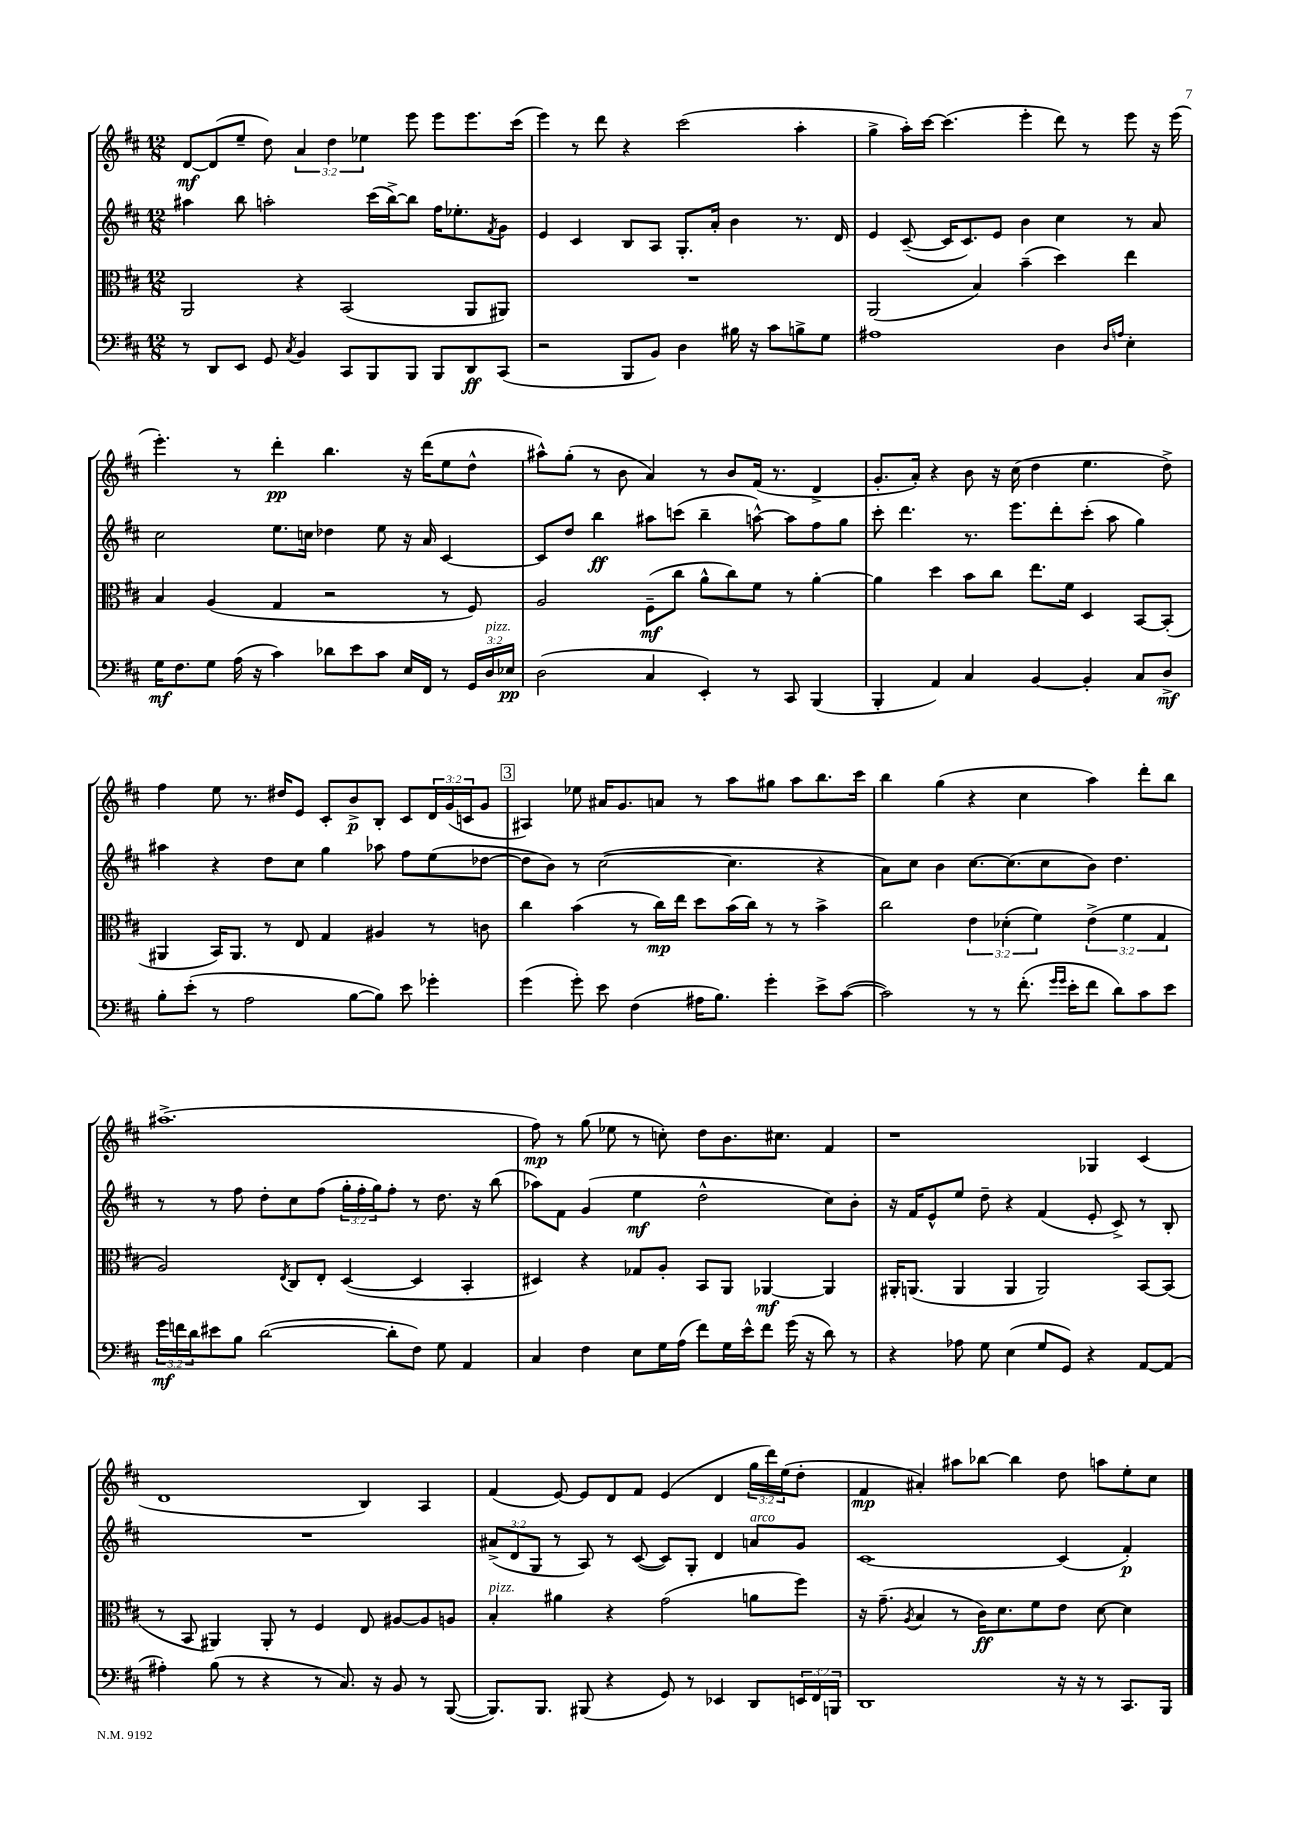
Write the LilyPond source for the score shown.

<<
\new StaffGroup <<
\new Staff = "s0" {
    \clef treble \key d \major \numericTimeSignature \time 12/8 \override Staff.TupletNumber.text = #tuplet-number::calc-fraction-text
    d'8~\mf d'8( e''8-- d''8) \tuplet 3/2 { a'4 d''4 ees''4 } e'''8 e'''8 e'''8. cis'''16( |
    e'''4) r8 d'''8 r4 cis'''2( a''4-. |
    g''4-> a''16-.) cis'''16~ cis'''4.( e'''4-. d'''8) r8 e'''8 r16 e'''16( |
    e'''4.-.) r8 d'''4-.\pp b''4. r16 d'''16( e''8 d''8-^ |
    ais''8-^) g''8-.( r8 b'8 a'4) r8 b'8 fis'16( r8. d'4-> |
    g'8.-. a'16-.) r4 b'8 r16 cis''16( d''4 e''4. d''8->) |
    fis''4 e''8 r8. dis''16 e'8 cis'8-. b'8->\p b8-. cis'8 \tuplet 3/2 { d'16 g'16( c'16 } g'8 |
    \mark \markup { \box "3" } ais4) ees''8 ais'16 g'8. a'8 r8 a''8 gis''8 a''8 b''8. cis'''16 |
    b''4 g''4( r4 cis''4 a''4) d'''8-. b''8 |
    ais''1.->( |
    fis''8\mp) r8 g''8( ees''8 r8 c''8-.) d''8 b'8. cis''8. fis'4 |
    r1 ges4 cis'4( |
    d'1 b4) a4 |
    fis'4( e'8~) e'8 d'8 fis'8 e'4( d'4 \tuplet 3/2 { g''16 d'''16) e''16( } d''8-. |
    fis'4\mp ais'4-.) ais''8 bes''8~ bes''4 d''8 a''8 e''8-. cis''8 \bar "|." |
}
\new Staff = "s1" {
    \clef treble \key d \major \numericTimeSignature \time 12/8 \override Staff.TupletNumber.text = #tuplet-number::calc-fraction-text
    ais''4 b''8 a''2-. cis'''16( b''16~->) b''8 fis''16 ees''8.-. \acciaccatura { fis'8 } g'8 |
    e'4 cis'4 b8 a8 g8.-. a'16-. b'4 r8. d'16 |
    e'4 cis'8~--( cis'16 cis'8.) e'8 b'4 cis''4 r8 a'8 |
    cis''2 e''8. c''16 des''4 e''8 r16 a'16 cis'4~ |
    cis'8 d''8 b''4\ff ais''8 c'''8( b''4-- a''8~-^) a''8 fis''8 g''8 |
    cis'''8-. d'''4. r8. e'''8. d'''8-. cis'''8-.( a''8 g''4) |
    ais''4 r4 d''8 cis''8 g''4 aes''8 fis''8 e''8( des''8~ |
    \mark \markup { \box "3" } des''8 b'8) r8 cis''2~( cis''4. r4 |
    a'8) cis''8 b'4 cis''8.~ cis''8.( cis''8 b'8) d''4. |
    r8 r8 fis''8 d''8-. cis''8 fis''8( \tuplet 3/2 { g''16-. fis''16-. g''16) } fis''8-. r8 d''8. r16 b''8( |
    aes''8) fis'8 g'4( e''4\mf d''2-^ cis''8) b'8-. |
    r16 fis'16 e'8-^ e''8 d''8-- r4 fis'4( e'8-. cis'8->) r8 b8-. |
    R1. |
    \tuplet 3/2 { ais'8->( d'8 g8 } r8 a8) r8 cis'8~( cis'8) g8-. d'4 a'8^\markup { \italic "arco" } g'8 |
    cis'1~ cis'4( fis'4-.\p) \bar "|." |
}
\new Staff = "s2" {
    \clef alto \key d \major \numericTimeSignature \time 12/8 \override Staff.TupletNumber.text = #tuplet-number::calc-fraction-text
    a,2 r4 b,2( a,8 ais,8) |
    R1. |
    a,2( b4) b'4--( d''4) e''4 |
    b4 a4( g4 r2 r8 fis8) |
    a2 fis8--\mf( cis''8 a'8-^ cis''8) fis'8 r8 a'4~-. |
    a'4 d''4 b'8 cis''8 e''8. fis'16 d4 b,8~ b,8-.( |
    ais,4 b,16) ais,8. r8 e8 g4 ais4 r8 c'8 |
    \mark \markup { \box "3" } cis''4 b'4( r8 cis''16\mp) e''16 d''8 b'16( cis''16) r8 r8 b'4-> |
    cis''2 \tuplet 3/2 { e'4 des'4-.( fis'4) } \tuplet 3/2 { e'4->( fis'4 g4 } |
    a2) \acciaccatura { e8 } cis8 e8-. d4~( d4 b,4-. |
    dis4) r4 ges8 a8-. b,8 a,8 aes,4~\mf aes,4 |
    ais,16-. a,8.( a,4 a,4 a,2) b,8~ b,8( |
    r8 b,8 ais,4) ais,8-. r8 fis4 e8 ais8~ ais8 a8 |
    b4-.^\markup { \italic "pizz." } ais'4 r4 g'2( a'8 fis''8) |
    r16 g'8.--( \acciaccatura { a8 } b4 r8 cis'16\ff) d'8. fis'8 e'8 d'8~ d'4 \bar "|." |
}
\new Staff = "s3" {
    \clef bass \key d \major \numericTimeSignature \time 12/8 \override Staff.TupletNumber.text = #tuplet-number::calc-fraction-text
    r8 d,8 e,8 g,8 \acciaccatura { cis8 } b,4 cis,8 b,,8 b,,8 b,,8 d,8\ff cis,8( |
    r2 b,,8 b,8) d4 bis16 r16 cis'8 b8-> g8 |
    ais1 d4 \grace { d16 a16 } e4-. |
    g16\mf fis8. g8 a16( r16 cis'4) des'8 e'8 cis'8 e16 fis,16 r8 \tuplet 3/2 { g,16 d16^\markup { \italic "pizz." } ees16\pp } |
    d2( cis4 e,4-.) r8 cis,8 b,,4( |
    b,,4-. a,4) cis4 b,4~ b,4-. cis8 d8->\mf |
    b8-. e'8-.( r8 a2 b8~ b8) e'8 ges'4-. |
    \mark \markup { \box "3" } g'4( g'8-.) e'8 fis4( ais16 b8.) g'4-. e'8-> cis'8~( |
    cis'2) r8 r8 fis'8.-.( \grace { g'16 g'16 } e'16-. fis'8 d'8) cis'8 e'8 |
    \tuplet 3/2 { g'16\mf f'16 d'16 } eis'8 b8 d'2~( d'8-. fis8) g8 a,4 |
    cis4 fis4 e8 g16 a16( fis'8) g16 e'16-^ fis'8 g'16( r16 d'8) r8 |
    r4 aes8 g8 e4( g8 g,8) r4 a,8~ a,8( |
    ais4-.) b8( r8 r4 r8 cis8.) r16 b,8 r8 b,,8~( |
    b,,8.) b,,8. bis,,8( r4 g,8) r8 ees,4 d,8 \tuplet 3/2 { e,16 fis,16 b,,16 } |
    d,1 r16 r16 r8 cis,8. b,,16 \bar "|." |
}
>>
>>
\layout { \context { \Score \remove "Bar_number_engraver" } }
